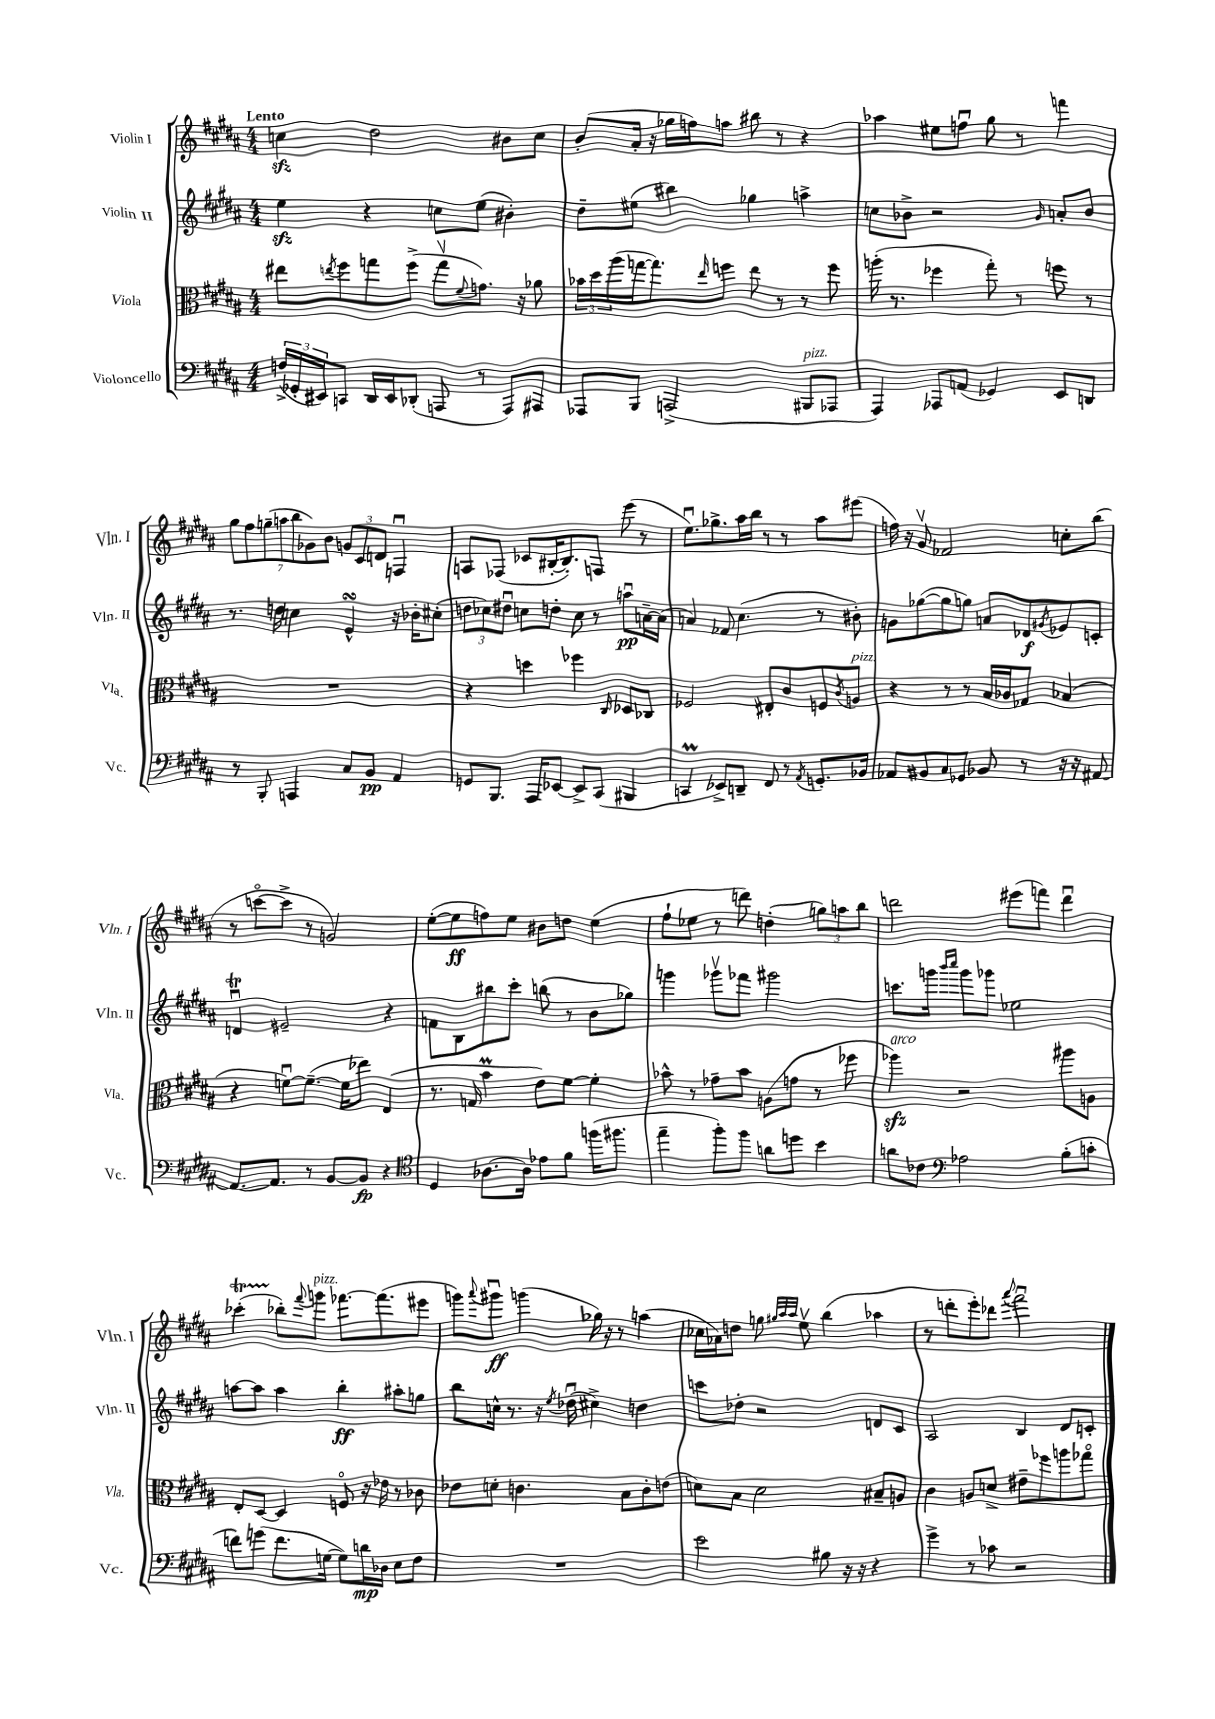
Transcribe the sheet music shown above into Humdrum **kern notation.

**kern	**kern	**kern	**kern
*staff4	*staff3	*staff2	*staff1
*clefF4	*clefC3	*clefG2	*clefG2
*k[f#c#g#d#a#]	*k[f#c#g#d#a#]	*k[f#c#g#d#a#]	*k[f#c#g#d#a#]
*M4/4	*M4/4	*M4/4	*M4/4
(24F^/LL	8ee#\L	4ee\	4cc\
24GG-'/	.	.	.
24EE#/J)	.	.	.
.	8qee/	.	.
8CC/J	8ff#\	.	.
16DD#/LL	8gg\	4r	2dd#\
16EE#/J	.	.	.
(8DD-'/J	(8ff#^\J	.	.
8AAA/	8ggv\L	8cc\L	.
.	8qqf#/	.	.
8r	8.g\J)	(8ee\J	.
8AAA/L)	.	4b#'\)	8b#\L
.	16r	.	.
8AAA#/J	8a-\	.	8cc\J
=	=	=	=
8AAA-/L	24b-\LL	8dd#~\L	(8b'/L
.	24dd#\	.	.
.	(24aa#\	.	.
8BBB/J	[16gg\J	(8ee#\J	16a#'/Jk
.	8.gg\])	.	16r
(2AAA^/	.	4bb#\)	16gg-\LL
.	.	.	16ff\J)
.	16qqee/	.	.
.	8ff\J	.	8aa\J
.	8ee\	4gg-\	8bb#\
.	8r	.	8r
8BBB#/L	8r	4aa^\	4r
8AAA-/J	8ff\	.	.
=	=	=	=
4AAA#/)	(16aa'\	8cc\L	4aa-\
.	8.r	.	.
.	.	8b-^\J	.
8AAA-/L	4ff-\	2r	8ee#\L
(8AA/J	.	.	8ffu\J
4GG-/)	8gg#'\)	.	8gg#\
.	8r	.	8r
.	.	16qqg#/	.
8EE/L	8ff\	8a'/L	4fff\
8DD/J	8r	8b-/J	.
=	=	=	=
8r	1r	8.r	14gg#\L
.	.	.	14ff#\
8BBB'/	.	.	.
.	.	.	(14gg~\
.	.	16dd\	.
.	.	.	14aa\
4AAA/	.	4cc\	.
.	.	.	14bb\
.	.	.	14g-\)
.	.	.	14b\J
8C#/L	.	4e^^/	12g/L
.	.	.	12c#/
8BB/J	.	.	.
.	.	.	12d/J
4AA#/	.	16r	4Fu/
.	.	16b-'\LK	.
.	.	(8cc#'\J	.
=	=	=	=
8GG/L	4r	12dd\L	8A/L
.	.	12cc-\)	.
8.BBB/J	.	.	(8F-/J
.	.	12dd#u\J	.
.	4dd\	8cc\L	8c-/L
16AAA#/LK	.	.	.
[8EE-/J	.	8dd'\J	[16B#'/K
.	.	.	8.B#'/])
8EE-^/]L	4ff-\	8cc\	.
(8CC#/J	.	8r	8F/J
.	16qqC#/	.	.
4BBB#/	8D-/L	8aau\L	(8eee\
.	8C-/J	[16a~\L	8r
.	.	(16a\]JJ	.
=	=	=	=
4CC/	2F-/	4a/)	8.eeu\L)
.	.	.	8.gg-^\
8EE-^/L)	.	8f-/	.
8DD~/J	.	(4.cc#\	16aa#\L
.	.	.	16bb\JJ
8FF#/	8E#'/L	.	8r
8r	8c#/	.	8r
8qAA#/	.	.	.
8.GG'/L	8F/	8r	8aa#\L
.	8qc#/	.	.
.	8A/J	8b#'\)	(8eee#\J
16BB-/Jk	.	.	.
=	=	=	=
8AA-/L	4r	8g\L	16ff\)
.	.	.	16r
8BB#/	.	([8gg-\	8g#v/
8C#/	8r	8gg-\]	2f-/
8GG-/J	8r	8gg\J)	.
8BB-/	16B/LL	8a/L	.
.	16c-/J	.	.
8r	8G-/J	8d-/	.
.	.	8qg#/	.
16r	(4B-/	8e-/	8cc'\L
16r	.	.	.
[8AA#/	.	8c'/J	(8bb\J
=	=	=	=
8.AA#/_L	4r	4du/	8r
.	.	.	[8ccco\L
8.AA#/]J	.	.	.
.	[8fu\L)	2e#~/	8ccc^\]J
8r	(8.f~\_J	.	8r
[8BB/L	.	.	2g/)
.	16f\]LK	.	.
8BB/]J	8ee-\J)	.	.
4r	(4E/	4r	.
=	=	=	=
*clefC4	*	*	*
4D#/	8.r	8f\L	([8ee'\L
.	.	8B\	8ee\]
.	16G/	.	.
[8.A-\L	4b\	8bb#\	8ff\)
.	.	8ccc#'\J	8ee\J
16A-\]Jk	.	.	.
8e-\L	8e\L)	(8bb\	8b#\L
8f#\J	[8f#\J	8r	8dd\J
(16ff\LK	4f#'\]	8b\L	(4ee\
8.ff#\J	.	.	.
.	.	8gg-\J)	.
=	=	=	=
4ee~\	8b-^^\	4ggg\	8ff#`\L
.	8r	.	8ee-\J
8ff#'\L)	8g-~\L	8ggg-v\L	8r
8ff#\J	8b-\J	8fff-\J	8ddd\)
8a\L	(8A\L	2ggg#\	(4dd'\
8dd\J	8g\J	.	.
4b\	8r	.	12gg\L)
.	.	.	12aa\
.	8ff-\	.	.
.	.	.	12bb\J
=	=	=	=
8a\L	4aa-\)	8.ccc\L	2ddd\
8c-\J	.	.	.
.	.	16ggg\Jk	.
*clefF4	*	*	*
.	.	16qqbbb/LL	.
.	.	16qqcccc#/JJ	.
2A-\	2r	8ggg\L	.
.	.	8ggg-\J	.
.	.	2ee-\	(8eee#\L
.	.	.	8fff\J)
(8B'\L	8aa#\L	.	4dddu\
8c'\J	8A\J	.	.
=	=	=	=
8f\L)	8E'/L	[8aa\L	(4ccc-'\
(8g\J	[8D#/J	8aa\]J	.
8.f\L	4D#/]	4aa\	8bb-'\L)
.	.	.	8qqfff#/
.	.	.	8ggg\J
[16G\Jk	.	.	.
8G\]L)	8Fo/	4bb'\	[8.fff-\L
16d\L	16r	.	.
16D-\JJ	16e-\	.	(8.fff-\]
8E\L	8r	8aa#'\L	.
8F#\J	8c-\	8gg\J	8eee#\J
=	=	=	=
1r	8e-\L	8bb\L	8ggg\L)
.	.	.	8qqaaa#/
.	8d'\J	16cc^^\Jk	8ggg#u\J
.	.	8.r	.
.	4.c\	.	(4ggg\
.	.	16r	.
.	.	8qee/	.
.	.	(16dd-u\	.
.	.	4cc#^\)	16gg-\)
.	.	.	16r
.	8B\L	.	8r
.	8c'\	4dd\	(4aa\
.	(8e\J	.	.
=	=	=	=
2e\	8d\L)	8ccc\L	16cc-\LL
.	.	.	16a-\J)
.	8B\J	8dd-'\J	8dd\J
.	2d\	2r	8gg\
.	.	.	32qqgg#/LLL
.	.	.	32qqaa#/
.	.	.	32qqaa#/JJJ
.	.	.	8eev\
8B#\	.	.	(4bb\
16r	.	.	.
16r	.	.	.
4r	8B#~/L	8d/L	4aa-\
.	8A/J	8c#/J	.
=	=	=	=
4g#^\	4c#\	2A#/	8r
.	.	.	8ddd'\L
8r	8A/L	.	8eee'\)
8c-\	8d^/J	.	8ddd-\J
.	.	.	8qqaaa#/
2r	8e#~\L	4B/	2fff#u\
.	8ff-\	.	.
.	8aa\	8d#/L	.
.	8gg-o\J	8c'/J	.
==	==	==	==
*-	*-	*-	*-
